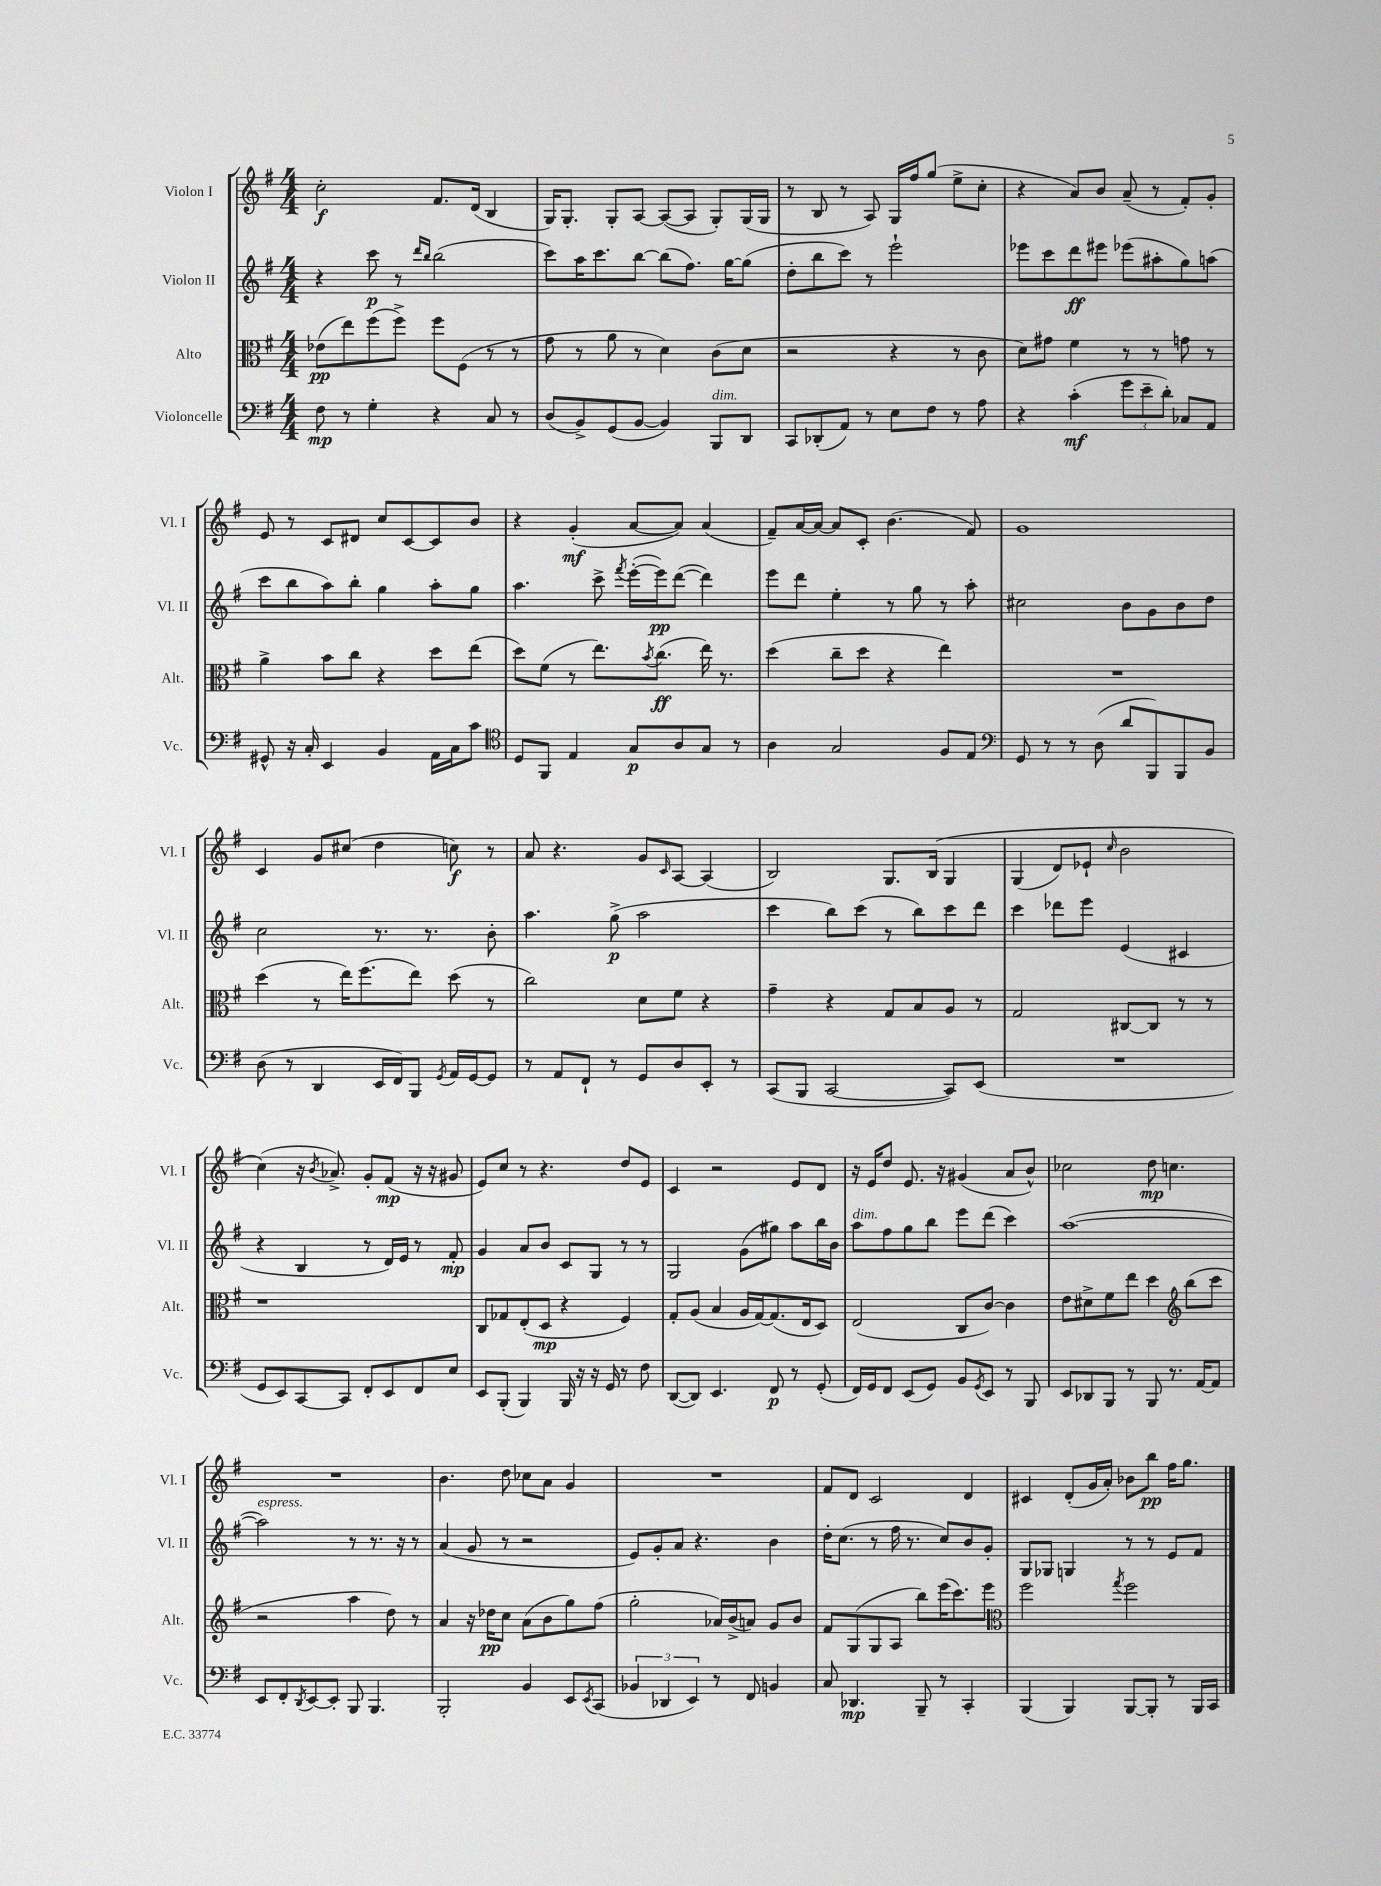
<<
\new StaffGroup <<
\new Staff = "s0" \with { instrumentName = "Violon I" shortInstrumentName = "Vl. I" } {
    \clef treble \key g \major \numericTimeSignature \time 4/4
    c''2-.\f fis'8. d'16( b4 |
    g16) g8.-. g8-. a8~ a8~( a8 g8-.) g16( g16 |
    r8 b8 r8 a8) g16 fis''16 g''8( e''8-> c''8-. |
    r4 a'8) b'8 a'8--( r8 fis'8-.) g'8-. |
    e'8 r8 c'8 dis'8 c''8 c'8~ c'8 b'8 |
    r4 g'4-.\mf( a'8~ a'8) a'4( |
    fis'8--) a'16~ a'16~ a'8 c'8-. b'4.( fis'8) |
    g'1 |
    c'4 g'8 cis''8( d''4 c''8\f) r8 |
    a'8 r4. g'8 \grace { c'16 } a8~ a4( |
    b2) g8. b16\( g4 |
    g4( d'8) ees'8-! \grace { c''16 } b'2 |
    c''4(\) r16 \acciaccatura { b'8 } aes'8.->) g'8-. fis'8\mp( r16 r16 gis'8 |
    e'8) c''8 r8 r4. d''8 e'8 |
    c'4 r2 e'8 d'8 |
    r16 e'16 d''8 e'8. r16 gis'4( a'8 b'8-^) |
    ces''2 d''8\mp c''4. |
    R1 |
    b'4. d''8 ces''8 a'8 g'4 |
    R1 |
    fis'8 d'8 c'2 d'4 |
    cis'4 d'8-.( g'16 a'16-.) bes'8 b''8\pp fis''16 g''8. \bar "|." |
}
\new Staff = "s1" \with { instrumentName = "Violon II" shortInstrumentName = "Vl. II" } {
    \clef treble \key g \major \numericTimeSignature \time 4/4
    r4 c'''8\p r8 \grace { d'''16 b''16 } b''2( |
    c'''8) a''16 c'''8. b''8~ b''8( fis''8.) g''16~ g''8( |
    d''8-. b''8 c'''8) r8 e'''2-! |
    ees'''8 c'''8 d'''8\ff eis'''8 ees'''8( ais''8-. g''8) a''8( |
    c'''8 b''8 a''8) b''8-. g''4 a''8-. g''8 |
    a''4. c'''8-> \acciaccatura { fis'''8 } e'''16~-.( e'''16\pp) d'''8~( d'''4) |
    e'''8 d'''8 e''4-. r8 g''8 r8 a''8-. |
    cis''2 b'8 g'8 b'8 d''8 |
    c''2 r8. r8. b'8-. |
    a''4. g''8->\p( a''2 |
    c'''4 b''8) c'''8( r8 b''8) c'''8 d'''8 |
    c'''4 des'''8 e'''8 e'4( cis'4 |
    r4 b4 r8 d'16) e'16 r8 fis'8-.\mp |
    g'4 a'8 b'8 c'8 g8 r8 r8 |
    g2 g'8( gis''8) a''8 b''16 b'16 |
    a''8^\markup { \italic "dim." } fis''8 g''8 b''8 e'''8 d'''8( c'''4) |
    a''1~( |
    a''2^\markup { \italic "espress." }) r8 r8. r16 r8 |
    a'4( g'8 r8 r2 |
    e'8) g'8-. a'8 r4. b'4 |
    d''16-. c''8.( r8 fis''16 r8. c''8) b'8 g'8-. |
    g8 ges8 g4 r8 r8 e'8 fis'8 \bar "|." |
}
\new Staff = "s2" \with { instrumentName = "Alto" shortInstrumentName = "Alt." } {
    \clef alto \key g \major \numericTimeSignature \time 4/4
    ees'8\pp( e''8) fis''8( fis''8->) fis''8 fis8( r8 r8 |
    g'8 r8 a'8 r8 d'4) c'8( d'8 |
    r2 r4 r8 c'8 |
    d'8) gis'8 fis'4 r8 r8 g'8 r8 |
    a'4-> b'8 c''8 r4 d''8 e''8( |
    d''8) fis'8( r8 e''8.) \acciaccatura { b'8 } c''8.\ff( e''16) r8. |
    d''4( c''8-- d''8 r4 e''4) |
    R1 |
    d''4( r8 e''16) fis''8.( e''8) d''8( r8 |
    c''2) d'8 fis'8 r4 |
    g'4-- r4 g8 b8 a8 r8 |
    g2 cis8~ cis8 r8 r8 |
    r1 |
    c8 ges8 e8-.( d8\mp r4 fis4) |
    g8-. a8( b4 a16 g16~) g8.( e16 d8) |
    e2( c8 c'8~) c'4 |
    e'8 dis'8-> fis'8 e''8 d''4 \clef treble b''8( c'''8 |
    r2 a''4 d''8) r8 |
    a'4 r16 des''16\pp c''8 a'8( b'8 g''8) fis''8( |
    g''2-. aes'16) b'16->( a'8) g'8 b'8 |
    fis'8 g8( g8 a8 b''8) e'''16( c'''8.) e'''8 |
    \clef alto fis''2 \acciaccatura { g''8 } fis''2 \bar "|." |
}
\new Staff = "s3" \with { instrumentName = "Violoncelle" shortInstrumentName = "Vc." } {
    \clef bass \key g \major \numericTimeSignature \time 4/4
    fis8\mp r8 g4-. r4 c8 r8 |
    d8( b,8->) g,8( b,8~ b,4) b,,8^\markup { \italic "dim." } d,8 |
    c,8 des,8-.( a,8) r8 e8 fis8 r8 a8 |
    r4 c'4-.\mf( \tuplet 3/2 { g'8 e'8-- d'8-.) } ces8 a,8 |
    gis,8-^ r16 c16-. e,4 b,4 a,16 c16 c'8 |
    \clef tenor d8 fis,8 e4 g8\p a8 g8 r8 |
    a4 g2 fis8 e8 |
    \clef bass g,8 r8 r8 d8( d'8 b,,8) b,,8 b,8 |
    d8( r8 d,4 e,16 fis,16) b,,8 \acciaccatura { g,8 } a,16 g,16~ g,8 |
    r8 a,8 fis,8-! r8 g,8 d8 e,8-. r8 |
    c,8( b,,8 c,2~ c,8) e,8( |
    R1 |
    g,8 e,8) c,8~ c,8 fis,8-. e,8 fis,8 e8 |
    e,8 b,,8-.( b,,4) b,,16 r16 r16 g,16 r8 fis8 |
    d,8~( d,8) e,4. fis,8\p r8 g,8-.( |
    fis,16) g,16 fis,8 e,8( g,8) b,8 \acciaccatura { g,8 } e,8 r8 b,,8 |
    e,8 des,8 b,,8 r8 b,,8 r8. a,16~ a,8 |
    e,8 fis,8-. \acciaccatura { d,8 } e,8~ e,8-. b,,8 b,,4. |
    b,,2-. b,4 e,8 \acciaccatura { e,8 } c,8( |
    \tuplet 3/2 { bes,4 des,4 e,4) } r8 fis,8 b,4 |
    c8 des,4.\mp b,,8-- r8 c,4-. |
    b,,4( b,,4) b,,8~ b,,8-. r8 b,,16 c,16 \bar "|." |
}
>>
>>
\layout { \context { \Score \remove "Bar_number_engraver" } }
